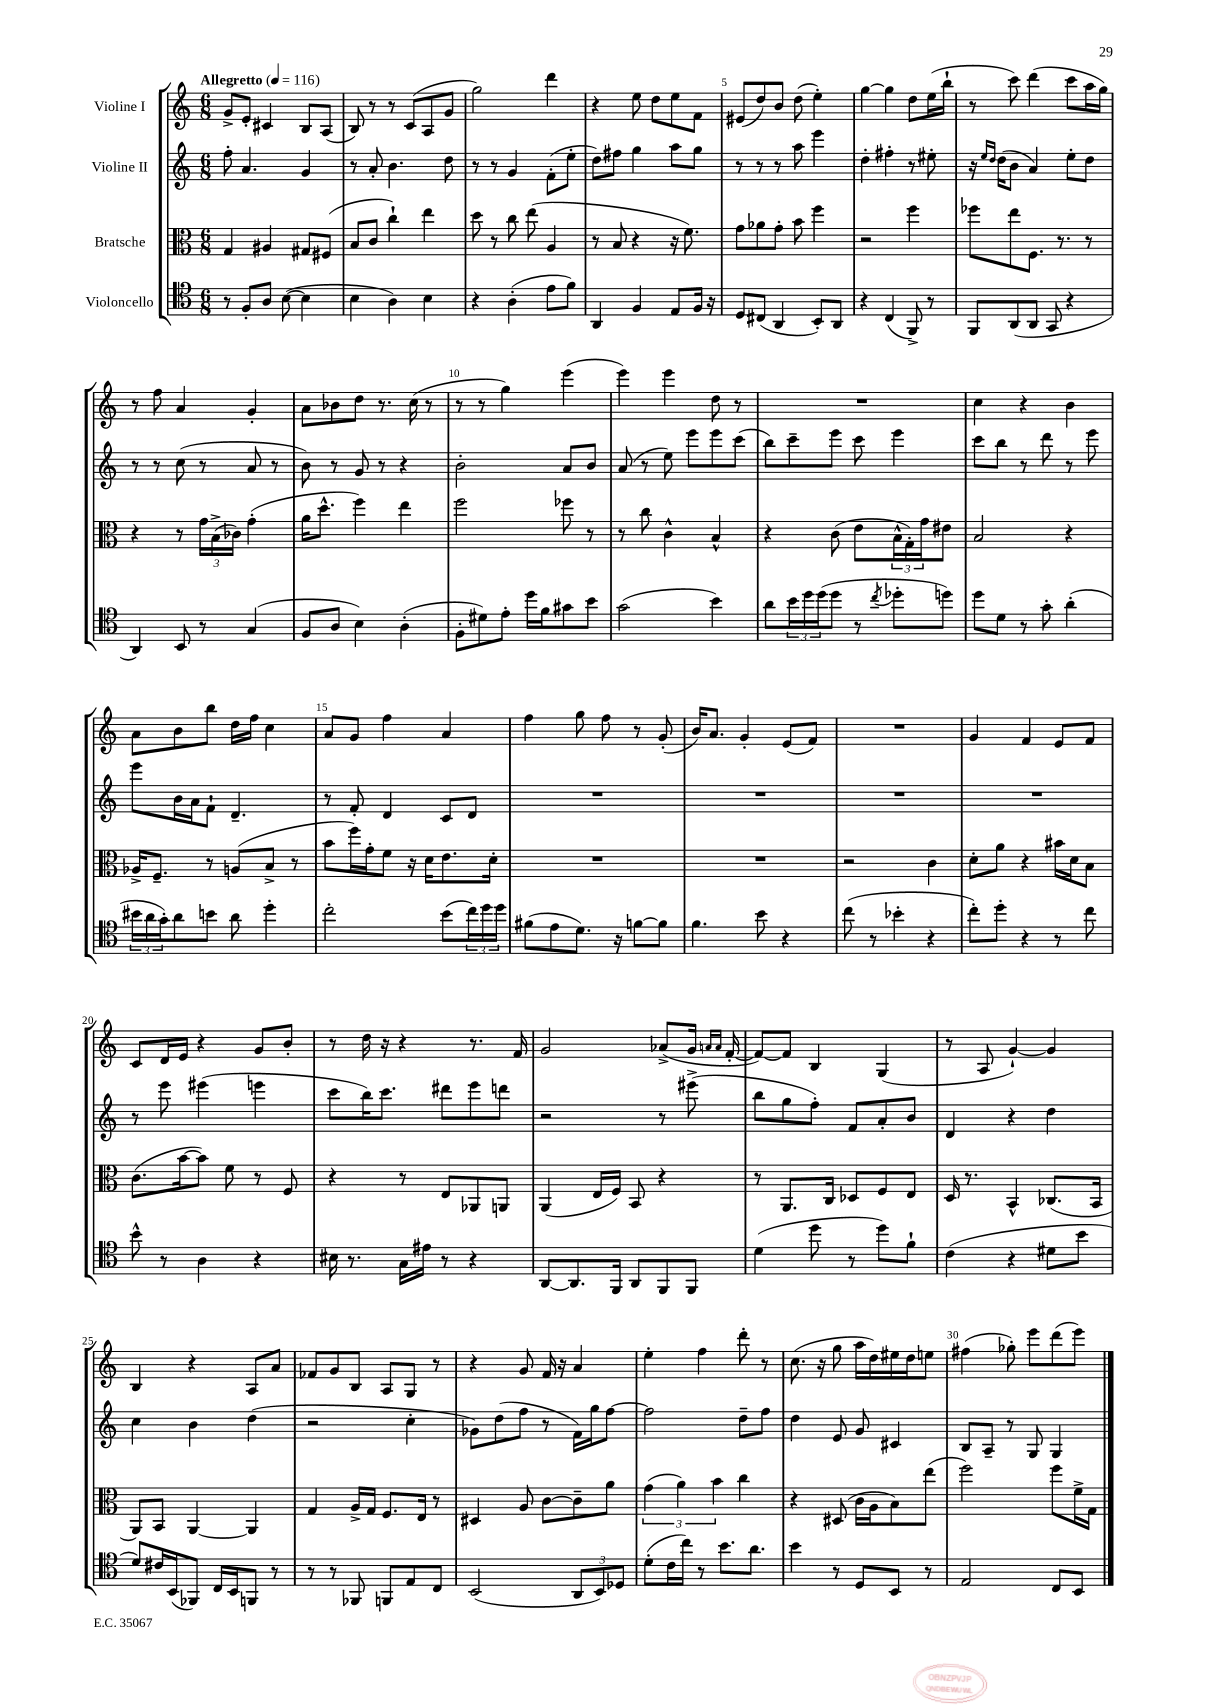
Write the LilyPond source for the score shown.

<<
\new StaffGroup <<
\new Staff = "s0" \with { instrumentName = "Violine I" } {
    \clef treble \key c \major \numericTimeSignature \time 6/8 \tempo "Allegretto" 4 = 116
    g'8-> e'8-. cis'4 b8 a8( |
    b8) r8 r8 c'8( a8 g'8 |
    g''2) d'''4 |
    r4 e''8 d''8 e''8 f'8 |
    eis'8( d''8) b'8 d''8( e''4-.) |
    g''4~ g''4 d''8 e''16( b''16-! |
    r8 c'''8) d'''4( c'''8 a''16 g''16) |
    r8 f''8 a'4 g'4-. |
    a'8 bes'8 d''8 r8. c''16( r8 |
    r8 r8 g''4) e'''4( |
    e'''4) e'''4 d''8 r8 |
    R2. |
    c''4 r4 b'4 |
    a'8 b'8 b''8 d''16 f''16 c''4 |
    a'8 g'8 f''4 a'4 |
    f''4 g''8 f''8 r8 g'8-.( |
    b'16) a'8. g'4-. e'8( f'8) |
    R2. |
    g'4 f'4 e'8 f'8 |
    c'8 d'16 e'16 r4 g'8 b'8-. |
    r8 d''16 r16 r4 r8. f'16 |
    g'2 aes'8->( g'16 \grace { a'16 a'16 } f'16~-. |
    f'8~) f'8 b4 g4( |
    r8 a8 g'4~-!) g'4 |
    b4 r4 a8 a'8 |
    fes'8 g'8 b8 a8 g8 r8 |
    r4 g'8 f'16 r16 a'4 |
    e''4-. f''4 d'''8-. r8 |
    c''8.( r16 g''8 a''16 d''16) eis''16 d''16 e''8 |
    fis''4( ges''8-.) e'''8 d'''8( e'''8) \bar "|." |
}
\new Staff = "s1" \with { instrumentName = "Violine II" } {
    \clef treble \key c \major \numericTimeSignature \time 6/8
    f''8-. a'4. g'4 |
    r8 a'8-. b'4. d''8 |
    r8 r8 g'4 f'8-.( e''8-. |
    d''8) fis''8 g''4 a''8 g''8 |
    r8 r8 r8 a''8 e'''4 |
    d''4-. fis''4-. r8 eis''8-. |
    r16 \grace { e''16 d''16 } d''16( b'8 a'4) e''8-. d''8 |
    r8 r8 c''8( r8 a'8 r8 |
    b'8) r8 g'8 r8 r4 |
    b'2-. a'8 b'8 |
    a'8( r8 e''8) e'''8 e'''8 c'''8( |
    b''8) c'''8-- e'''8 c'''8 e'''4 |
    c'''8 b''8 r8 d'''8 r8 e'''8 |
    e'''8 b'16 a'16 f'8-! d'4.-- |
    r8 f'8-. d'4 c'8 d'8 |
    R2. |
    R2. |
    R2. |
    R2. |
    r8 e'''8 eis'''4( e'''4 |
    c'''8 b''16) c'''8. dis'''8 e'''8 d'''8 |
    r2 r8 eis'''8->( |
    b''8 g''8 f''8-.) f'8 a'8-. b'8 |
    d'4 r4 d''4 |
    c''4 b'4 d''4( |
    r2 c''4-. |
    ges'8) d''8( f''8 r8 f'16) g''16 f''8~ |
    f''2 d''8-- f''8 |
    d''4 e'8 g'8 cis'4 |
    b8 a8-- r8 g8 g4 \bar "|." |
}
\new Staff = "s2" \with { instrumentName = "Bratsche" } {
    \clef alto \key c \major \numericTimeSignature \time 6/8
    g4 ais4 gis8 fis8( |
    b8 c'8 c''4-!) e''4 |
    d''8 r8 c''8 e''8( a4 |
    r8 b8 r4 r16 f'8.) |
    g'8 aes'8 g'8-. b'8 f''4 |
    r2 f''4 |
    fes''8 e''8 f8. r8. r8 |
    r4 r8 \tuplet 3/2 { g'16 b16->( ces'16) } g'4-.( |
    a'16 d''8.-^ f''4) e''4 |
    f''2 fes''8 r8 |
    r8 c''8 c'4-^ b4-^ |
    r4 c'8( e'8 \tuplet 3/2 { b16-^ g16-.) g'16 } eis'8 |
    b2 r4 |
    aes16-> f8.-- r8 a8( b8-> r8 |
    b'8 f''16) g'16-. f'8 r16 d'16 e'8. d'16-. |
    R2. |
    R2. |
    r2 c'4 |
    d'8-. a'8 r4 bis'16 d'16 b8 |
    c'8.( b'16~ b'8) f'8 r8 f8 |
    r4 r8 e8 aes,8 a,8 |
    a,4( e16 f16) b,8 r4 |
    r8 a,8. c16 des8 f8 e8 |
    d16 r8. b,4-^ ces8.( b,16 |
    a,8) b,8 a,4~ a,4 |
    g4 a16-> g16 f8. e16 r8 |
    dis4 a8 c'8~ c'8-- a'8 |
    \tuplet 3/2 { g'4( a'4) b'4 } c''4 |
    r4 dis8( c'16 a16 b8) e''8( |
    f''2) f''8 f'16-> g16 \bar "|." |
}
\new Staff = "s3" \with { instrumentName = "Violoncello" } {
    \clef tenor \key c \major \numericTimeSignature \time 6/8
    r8 f8-. a8 b8~( b4 |
    b4 a4) b4 |
    r4 a4-.( e'8 f'8) |
    a,4 f4 e8 f16 r16 |
    d8 cis8( a,4 b,8-.) a,8 |
    r4 c4( f,8->) r8 |
    f,8 a,8( a,8 g,8 r4 |
    a,4) b,8 r8 g4( |
    f8 a8 b4) a4-.( |
    f8-. dis'8) e'8-. d''16 f'16 gis'8 b'8 |
    g'2( b'4) |
    a'8 \tuplet 3/2 { b'16 d''16 d''16( } d''8 r8 \acciaccatura { c''8 } des''8-. d''8) |
    d''8 d'8 r8 g'8-. a'4-.( |
    \tuplet 3/2 { bis'16 a'16 g'16-.) } a'8 b'8 a'8 d''4-. |
    c''2-. b'8( \tuplet 3/2 { c''16) d''16 d''16 } |
    fis'8( e'8 d'8.) r16 f'8~ f'8 |
    f'4. b'8 r4 |
    c''8( r8 bes'4-. r4 |
    c''8-.) d''8-. r4 r8 c''8 |
    b'8-^ r8 a4 r4 |
    bis16 r8. g16 eis'16 r8 r4 |
    a,8~ a,8. f,16 a,8 f,8 f,8 |
    d'4( d''8 r8 d''8) f'8-! |
    c'4( r4 dis'8 b'8 |
    d'8) cis'16 b,16( fes,8) c16 b,16 f,8 r8 |
    r8 r8 fes,8 f,8 e8 c8 |
    b,2( \tuplet 3/2 { a,8 b,8) des8 } |
    d'8-.( c'16 c''16) r8 b'8. a'8. |
    b'4 r8 d8 b,8 r8 |
    e2 c8 b,8 \bar "|." |
}
>>
>>
\layout { \context { \Score \override BarNumber.break-visibility = ##(#f #t #t) barNumberVisibility = #(every-nth-bar-number-visible 5) } }
